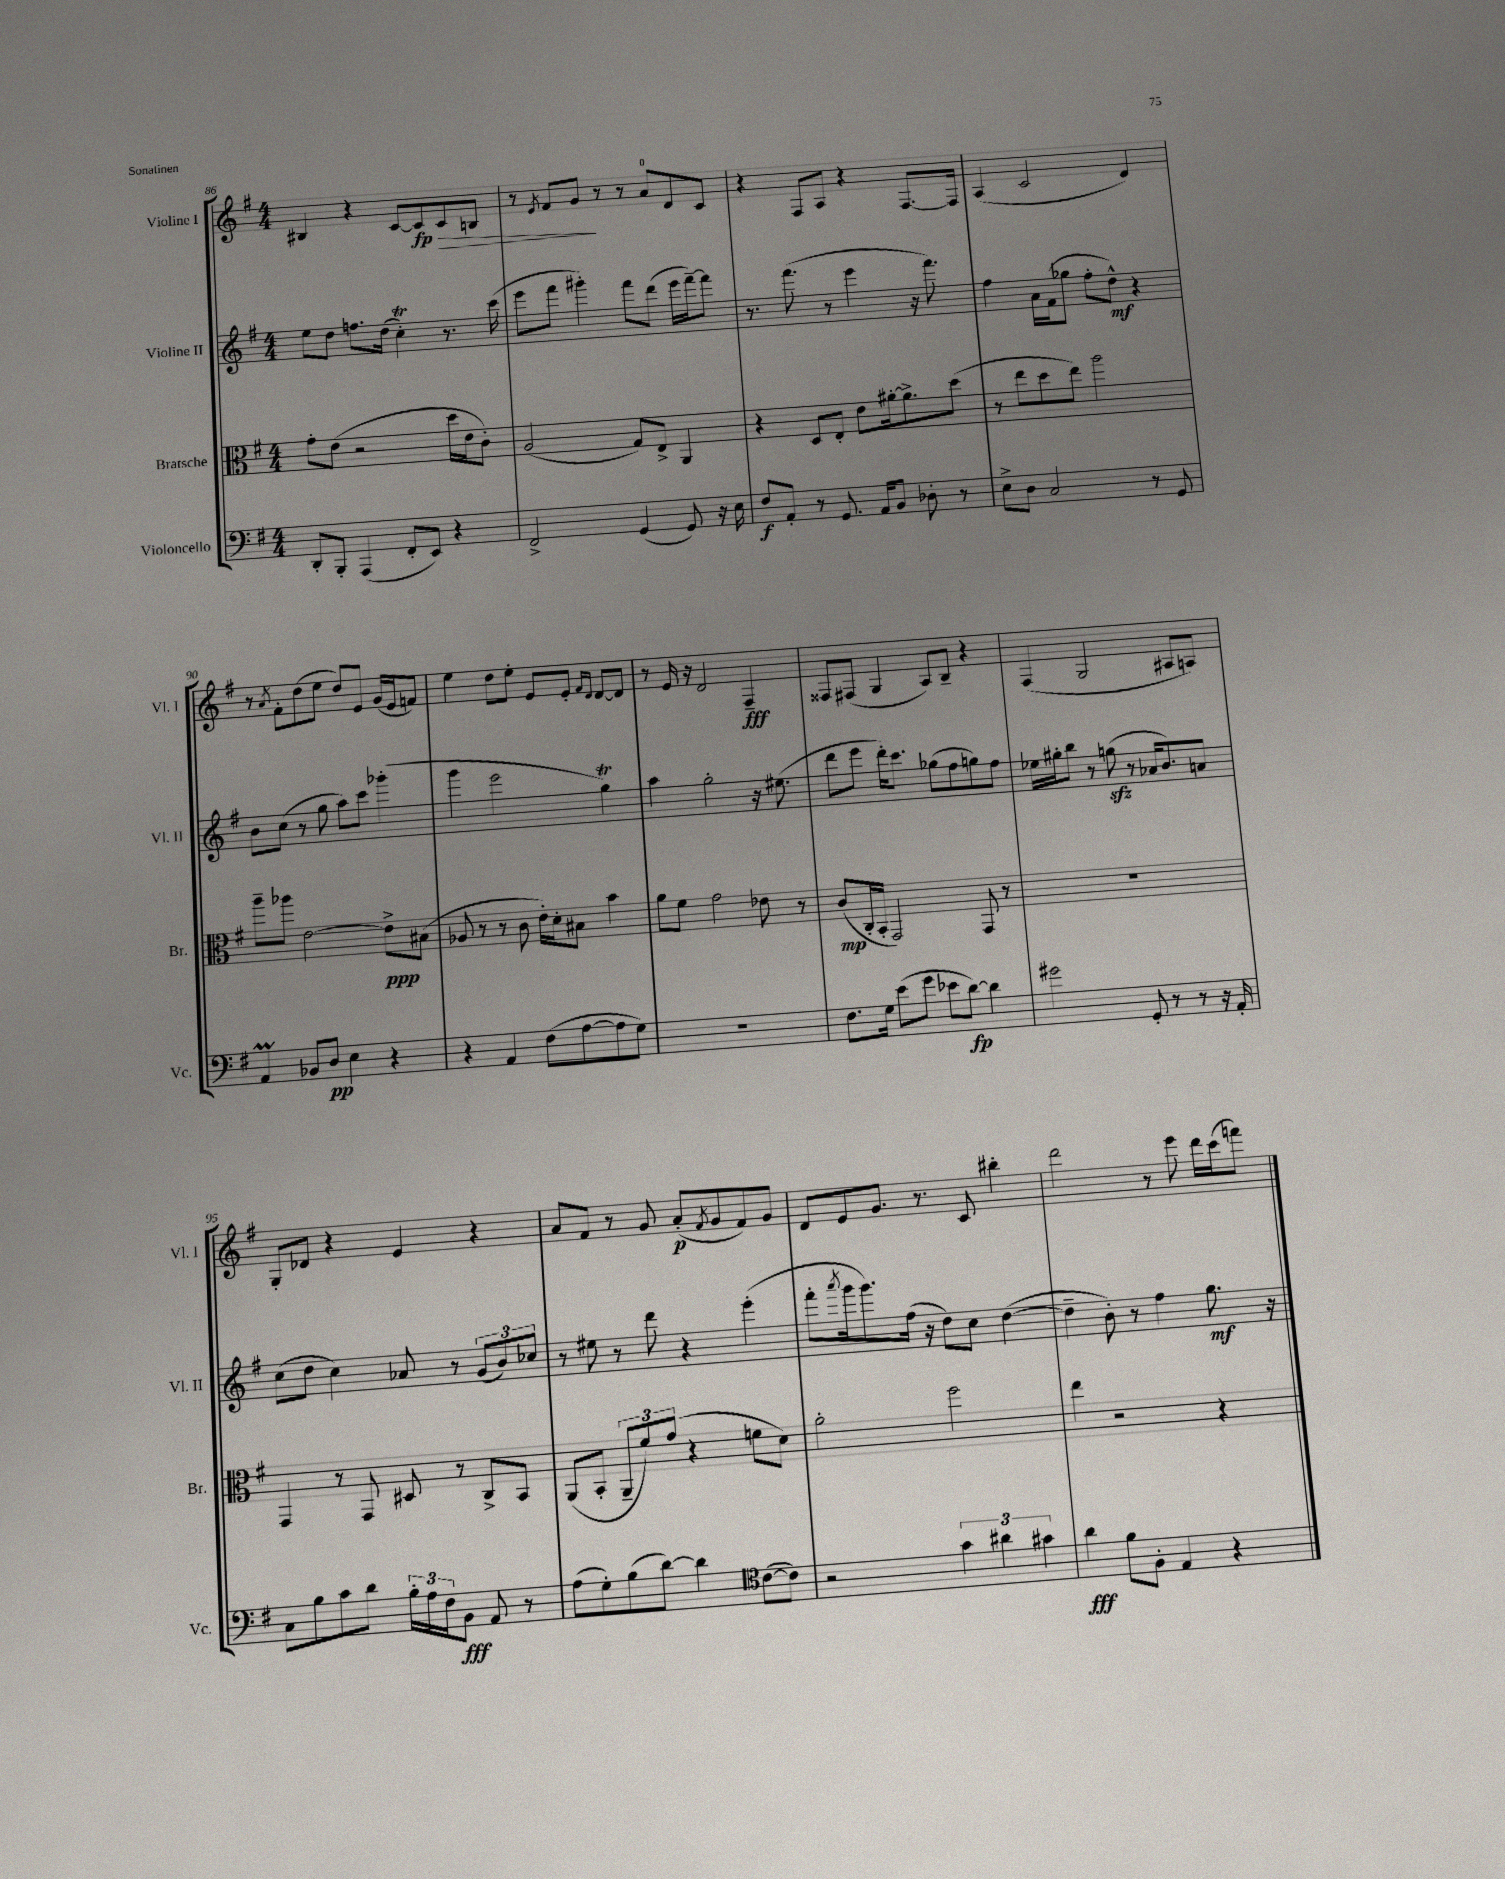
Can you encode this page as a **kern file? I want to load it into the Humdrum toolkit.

**kern	**kern	**kern	**kern
*staff4	*staff3	*staff2	*staff1
*clefF4	*clefC3	*clefG2	*clefG2
*k[f#]	*k[f#]	*k[f#]	*k[f#]
*M4/4	*M4/4	*M4/4	*M4/4
8DD'	8g'	8ee	4B#
8BBB'	(8e	8dd	.
(4AAA	2r	8.ff	4r
.	.	(16dd	.
8FF#'	.	4cc')	[8c
8EE)	.	.	8c]
4r	16dd	8.r	8c
.	16e	.	.
.	8c')	.	8B
.	.	(16ccc	.
=	=	=	=
2FF#^	(2A	8eee	8r
.	.	.	8qe
.	.	8fff#	8f#
.	.	4ggg#')	8g
.	.	.	8r
(4GG	8G)	8fff#	8r
.	8E^	(8ddd	8a
8GG)	4AA	16eee	8d
.	.	[16fff#~)	.
16r	.	8fff#]	8c
16E	.	.	.
=	=	=	=
8F#	4r	8.r	4r
8AA'	.	.	.
.	.	(8.fff#	.
8r	8D	.	8F#
8.GG	8E'	8r	8A
.	8e	4eee	4r
16AA	.	.	.
8BB	[16a#'	.	.
.	8.a#^]	.	.
8D-'	.	16r	[8.F#
.	.	8.fff#)	.
8r	(8dd	.	.
.	.	.	16F#]
=	=	=	=
8E^	8r	4ff#	(4A
8D	8ee	.	.
2C	8dd	16a	2c
.	.	(16f#	.
.	8ee)	8gg-	.
.	2aa	8ff#'	.
.	.	8dd^^)	.
8r	.	4r	4d)
8GG	.	.	.
=	=	=	=
4AA	8aa~	8b	8r
.	.	.	8qa
.	8aa-	(8cc	8f#'
8BB-	[2e	8r	(8dd
8D	.	8gg	8ee
4E	.	8aa)	8dd)
.	.	8ccc	8e
4r	8e^]	(4ggg-'	(16g
.	.	.	16e
.	(8B#	.	8f)
=	=	=	=
4r	8A-	4ggg	4ee
.	8r	.	.
4AA	8r	2eee	8dd
.	8c	.	8ee'
(8F#	16e')	.	8e
.	16d'	.	.
[8A	8B#	.	8e'
.	.	.	16qqf#
.	.	.	16qqd
8A]	4b	4gg)	[8d
8G)	.	.	8d]
=	=	=	=
1r	8a	4aa	8r
.	8f#	.	16e
.	.	.	16r
.	2g	2gg'	2d
.	8e-	16r	4F#~
.	.	(8.ee#	.
.	8r	.	.
=	=	=	=
8.F#	(8c	8ddd	8F##
.	16C'	8eee	(8F#
16G	16BB'	.	.
(8e	2GG)	16ddd')	4G
.	.	8.ccc	.
8g	.	.	.
8e-	.	(8gg-	8A)
[8d)	.	8ff#	8B~
4d]	8GG	8gg)	4r
.	8r	8ff#	.
=	=	=	=
2g#	1r	16ee-	(4F#
.	.	16gg#'	.
.	.	8bb	.
.	.	8r	2G
.	.	(8gg	.
8GG'	.	8r	.
8r	.	16a-	.
.	.	8.b)	.
8r	.	.	8A#
16r	.	8a	8A)
16AA'	.	.	.
=	=	=	=
8C	4GG	(8cc	8G'
8B	.	8dd	8d-
8c	8r	4cc)	4r
8d	8GG	.	.
24B'	8D#	8a-	4e
24A	.	.	.
24F#	.	.	.
8BB	8r	8r	.
8AA	8C^	(12g	4r
.	.	12b)	.
8r	8BB	.	.
.	.	12cc-	.
=	=	=	=
(8A	(8AA	8r	8a
8G')	8BB'	8ee#	8f#
(8B	12AA~	8r	8r
.	12f#)	.	.
[8d)	.	8ddd	8g
.	(12g	.	.
4d]	4r	4r	(8a'
.	.	.	8qf#
.	.	.	8g
*clefC4	*	*	*
([8c	8f	(4eee'	8f#)
8c])	8d)	.	8g
=	=	=	=
2r	2a'	8fff#'	8d
.	.	8qaaa	.
.	.	16ggg	8e
.	.	8.ggg)	.
.	.	.	8.g
.	.	(16ff#	.
.	.	16r	8.r
6g	2ff#	8dd)	.
.	.	8cc	8c
6a#	.	.	.
.	.	([4dd	4bb#'
6g#	.	.	.
=	=	=	=
4a	4ee	4dd~]	2ddd
8f#	2r	8b')	.
8F#'	.	8r	.
4E	.	4ff#	8r
.	.	.	8eee
4r	4r	8.gg	16ddd
.	.	.	(16ccc
.	.	.	8fff)
.	.	16r	.
==	==	==	==
*-	*-	*-	*-
